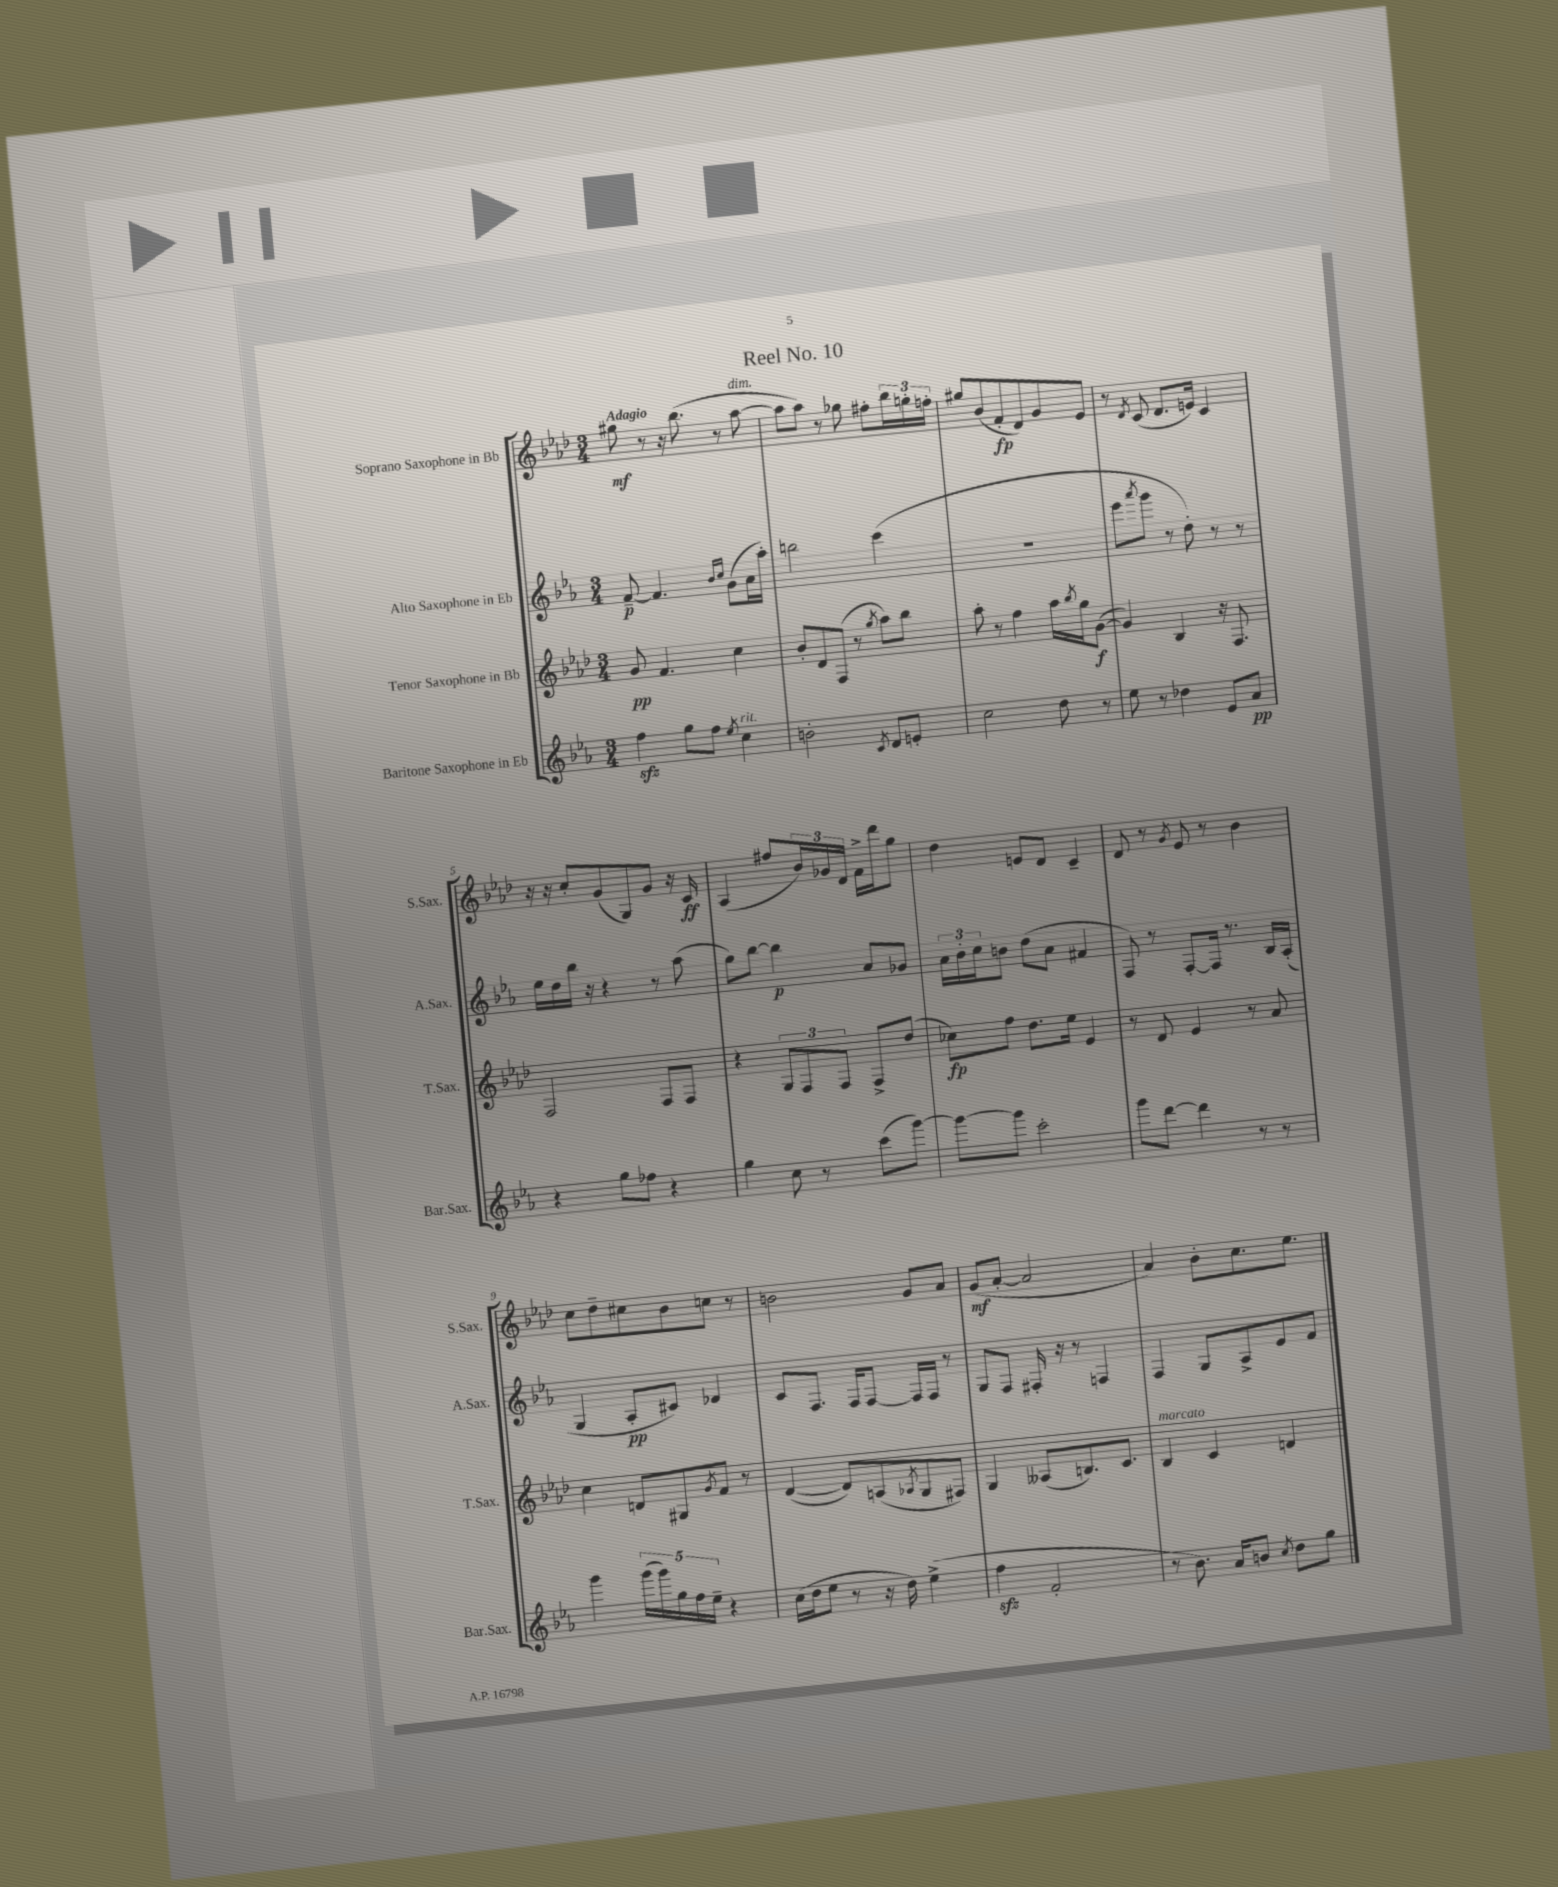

**kern	**dynam	**kern	**dynam	**kern	**dynam	**kern	**dynam
*part4	*part4	*part3	*part3	*part2	*part2	*part1	*part1
*staff4	*staff4	*staff3	*staff3	*staff2	*staff2	*staff1	*staff1
*I"Baritone Saxophone in Eb	*	*I"Tenor Saxophone in Bb	*	*I"Alto Saxophone in Eb	*	*I"Soprano Saxophone in Bb	*
*I'Bar.Sax.	*	*I'T.Sax.	*	*I'A.Sax.	*	*I'S.Sax.	*
*clefG2	*	*clefG2	*	*clefG2	*	*clefG2	*
*k[b-e-a-]	*	*k[b-e-a-d-]	*	*k[b-e-a-]	*	*k[b-e-a-d-]	*
*M3/4	*	*M3/4	*	*M3/4	*	*M3/4	*
=1	=1	=1	=1	=1	=1	=1	=1
!	!	!	!	!	!	!LO:TX:a:B:t=Adagio	!
4ffzz\	.	8g/	pp	[8f~/	p	8gg#X\	mf
.	.	4.f/	.	4.f/]	.	8r	.
8gg\L	.	.	.	.	.	16r	.
.	.	.	.	.	.	(8.bb-\	.
8ff\J	.	.	.	.	.	.	.
.	.	.	.	16qqb-/LL	.	.	.
8qee-/	.	.	.	16qqcc/JJ	.	.	.
!LO:TX:a:i:t=rit.	!	!	!	!	!	!	!
4cc\	.	4cc\	.	(8g\L	.	8r	.
!	!	!	!	!	!	!LO:TX:a:i:t=dim.	!
.	.	.	.	16a-\L	.	[8aa-\	.
.	.	.	.	16aa-'\JJ)	.	.	.
=2	=2	=2	=2	=2	=2	=2	=2
2bn'\	.	8b-'/L	.	2bbn\	.	8aa-\L]	.
.	.	8d-/	.	.	.	8aa-\J)	.
.	.	(8F/J	.	.	.	8r	.
.	.	8r	.	.	.	8gg-X\	.
8qc/	.	8qgg/	.	.	.	.	.
8d/L	.	8aa-\L)	.	(4ccc\	.	8ff#X'\L	.
8en'/J	.	8bb-\J	.	.	.	24bb-\L	.
.	.	.	.	.	.	24ggn'\	.
.	.	.	.	.	.	24ffn'\JJ	.
=3	=3	=3	=3	=3	=3	=3	=3
2cc\	.	8aa-'\	.	2.r	.	8gg#X/L	.
.	.	8r	.	.	.	(8b-/	.
.	.	4ff\	.	.	.	8f'/	fp
.	.	.	.	.	.	8d-/)	.
8dd\	.	16aa-\LL	.	.	.	8g/	.
.	.	8qbb-/	.	.	.	.	.
.	.	16gg\J	.	.	.	.	.
8r	.	([8g\J	f	.	.	8e-/J	.
=4	=4	=4	=4	=4	=4	=4	=4
8ee-\	.	4g/])	.	8eee-\L	.	8r	.
.	.	.	.	8qaaa-/	.	8qd-/	.
8r	.	.	.	8ggg\J	.	(8c/	.
4dd-X\	.	4B-/	.	8r	.	8.d-/L	.
.	.	.	.	8dd'\)	.	.	.
.	.	.	.	.	.	16en/Jk)	.
8e-/L	.	16r	.	8r	.	4c/	.
.	.	8.F/	.	.	.	.	.
8a-/J	pp	.	.	8r	.	.	.
!!LO:LB:g=z
=5	=5	=5	=5	=5	=5	=5	=5
4r	.	2F/	.	16ee-\LL	.	16r	.
.	.	.	.	16dd\	.	16r	.
.	.	.	.	16bb-\JJ	.	8cc'/L	.
.	.	.	.	16r	.	.	.
8gg\L	.	.	.	4r	.	(8g/	.
8ff-X\J	.	.	.	.	.	8G/)	.
4r	.	8F/L	.	8r	.	8g/J	.
.	.	8F/J	.	(8aa-\	.	16r	.
.	.	.	.	.	.	16c/	ff
=6	=6	=6	=6	=6	=6	=6	=6
4gg\	.	4r	.	8gg\L)	.	(4A-/	.
.	.	.	.	[8bb-\J	.	.	.
8cc\	.	12G/L	.	4bb-\]	p	8ff#X/L	.
.	.	12F/	.	.	.	.	.
8r	.	.	.	.	.	24b-/L)	.
.	.	12F/J	.	.	.	24g-X/	.
.	.	.	.	.	.	24d-/JJ	.
(8ccc\L	.	8F^/L	.	8a-/L	.	16f^\LL	.
.	.	.	.	.	.	16ddd-\J	.
[8ggg\J)	.	(8dd-/J	.	8g-X/J	.	8gg\J	.
=7	=7	=7	=7	=7	=7	=7	=7
8ggg\L_	.	8cc-X\L)	fp	24a-\LL	.	4dd-\	.
.	.	.	.	24b-'\	.	.	.
.	.	.	.	24cc\J	.	.	.
8ggg\J]	.	8ff\J	.	8bn\J	.	.	.
2ccc'\	.	8.dd-\L	.	(8dd\L	.	8en/L	.
.	.	.	.	8a-\J	.	8d-/J	.
.	.	16ee-\Jk	.	.	.	.	.
.	.	4e-/	.	4f#X/	.	4c~/	.
=8	=8	=8	=8	=8	=8	=8	=8
8ggg\L	.	8r	.	8F/)	.	8d-/	.
[8ddd\J	.	8d-/	.	8r	.	8r	.
.	.	.	.	.	.	8qg/	.
4ddd\]	.	4e-/	.	[8F'/L	.	8e-/	.
.	.	.	.	16F/Jk]	.	8r	.
.	.	.	.	8.r	.	.	.
8r	.	8r	.	.	.	4b-\	.
8r	.	8a-/	.	16B-/LL	.	.	.
.	.	.	.	(16A-'/JJ	.	.	.
!!LO:LB:g=z
=9	=9	=9	=9	=9	=9	=9	=9
4ggg\	.	4cc\	.	4G/	.	8cc\L	.
.	.	.	.	.	.	8dd-~\	.
(20ggg\LL	.	8dn/L	.	8A-'/L	pp	8cc#X\	.
20ggg\)	.	.	.	.	.	.	.
20gg\	.	.	.	.	.	.	.
.	.	8G#X/	.	8c#X/J)	.	8b-\	.
20ff\	.	.	.	.	.	.	.
20ee-~\JJ	.	.	.	.	.	.	.
.	.	8qg/	.	.	.	.	.
4r	.	8f/J	.	4d-X/	.	8ccn\J	.
.	.	8r	.	.	.	8r	.
=10	=10	=10	=10	=10	=10	=10	=10
(16cc\LL	.	([4d-/	.	8c/L	.	2bn\	.
16dd\J	.	.	.	.	.	.	.
8ee-\J	.	.	.	8.F/J	.	.	.
8r	.	8d-/L])	.	.	.	.	.
.	.	.	.	16F/KL	.	.	.
16r	.	(8An/	.	[8F/J	.	.	.
16dd\)	.	.	.	.	.	.	.
.	.	8qA-X/	.	.	.	.	.
(4ee-^\	.	8G/	.	16F/LL]	.	8g/L	.
.	.	.	.	16F/JJ	.	.	.
.	.	8F#X/J)	.	8r	.	8a-/J	.
=11	=11	=11	=11	=11	=11	=11	=11
4ffzz\	.	4G/	.	8G/L	.	(8g/L	mf
.	.	.	.	8F/J	.	[8a-'/J	.
2f'/	.	(8A--X/L	.	16F#X'/	.	2a-/]	.
.	.	.	.	16r	.	.	.
.	.	8.Bn/)	.	8r	.	.	.
.	.	.	.	4Fn/	.	.	.
.	.	8.c/J	.	.	.	.	.
=12	=12	=12	=12	=12	=12	=12	=12
!	!	!LO:TX:a:i:t=marcato	!	!	!	!	!
8r	.	4B-/	.	4F/	.	4a-/)	.
8.b-\)	.	.	.	.	.	.	.
.	.	4c/	.	8G/L	.	8b-'\L	.
16a-/KL	.	.	.	.	.	.	.
8bn/J	.	.	.	8A-^/	.	8.cc\	.
8qcc/	.	.	.	.	.	.	.
8dd\L	.	4dn/	.	8e-/	.	.	.
.	.	.	.	.	.	8.ee-\J	.
8gg\J	.	.	.	8f/J	.	.	.
==	==	==	==	==	==	==	==
*-	*-	*-	*-	*-	*-	*-	*-
